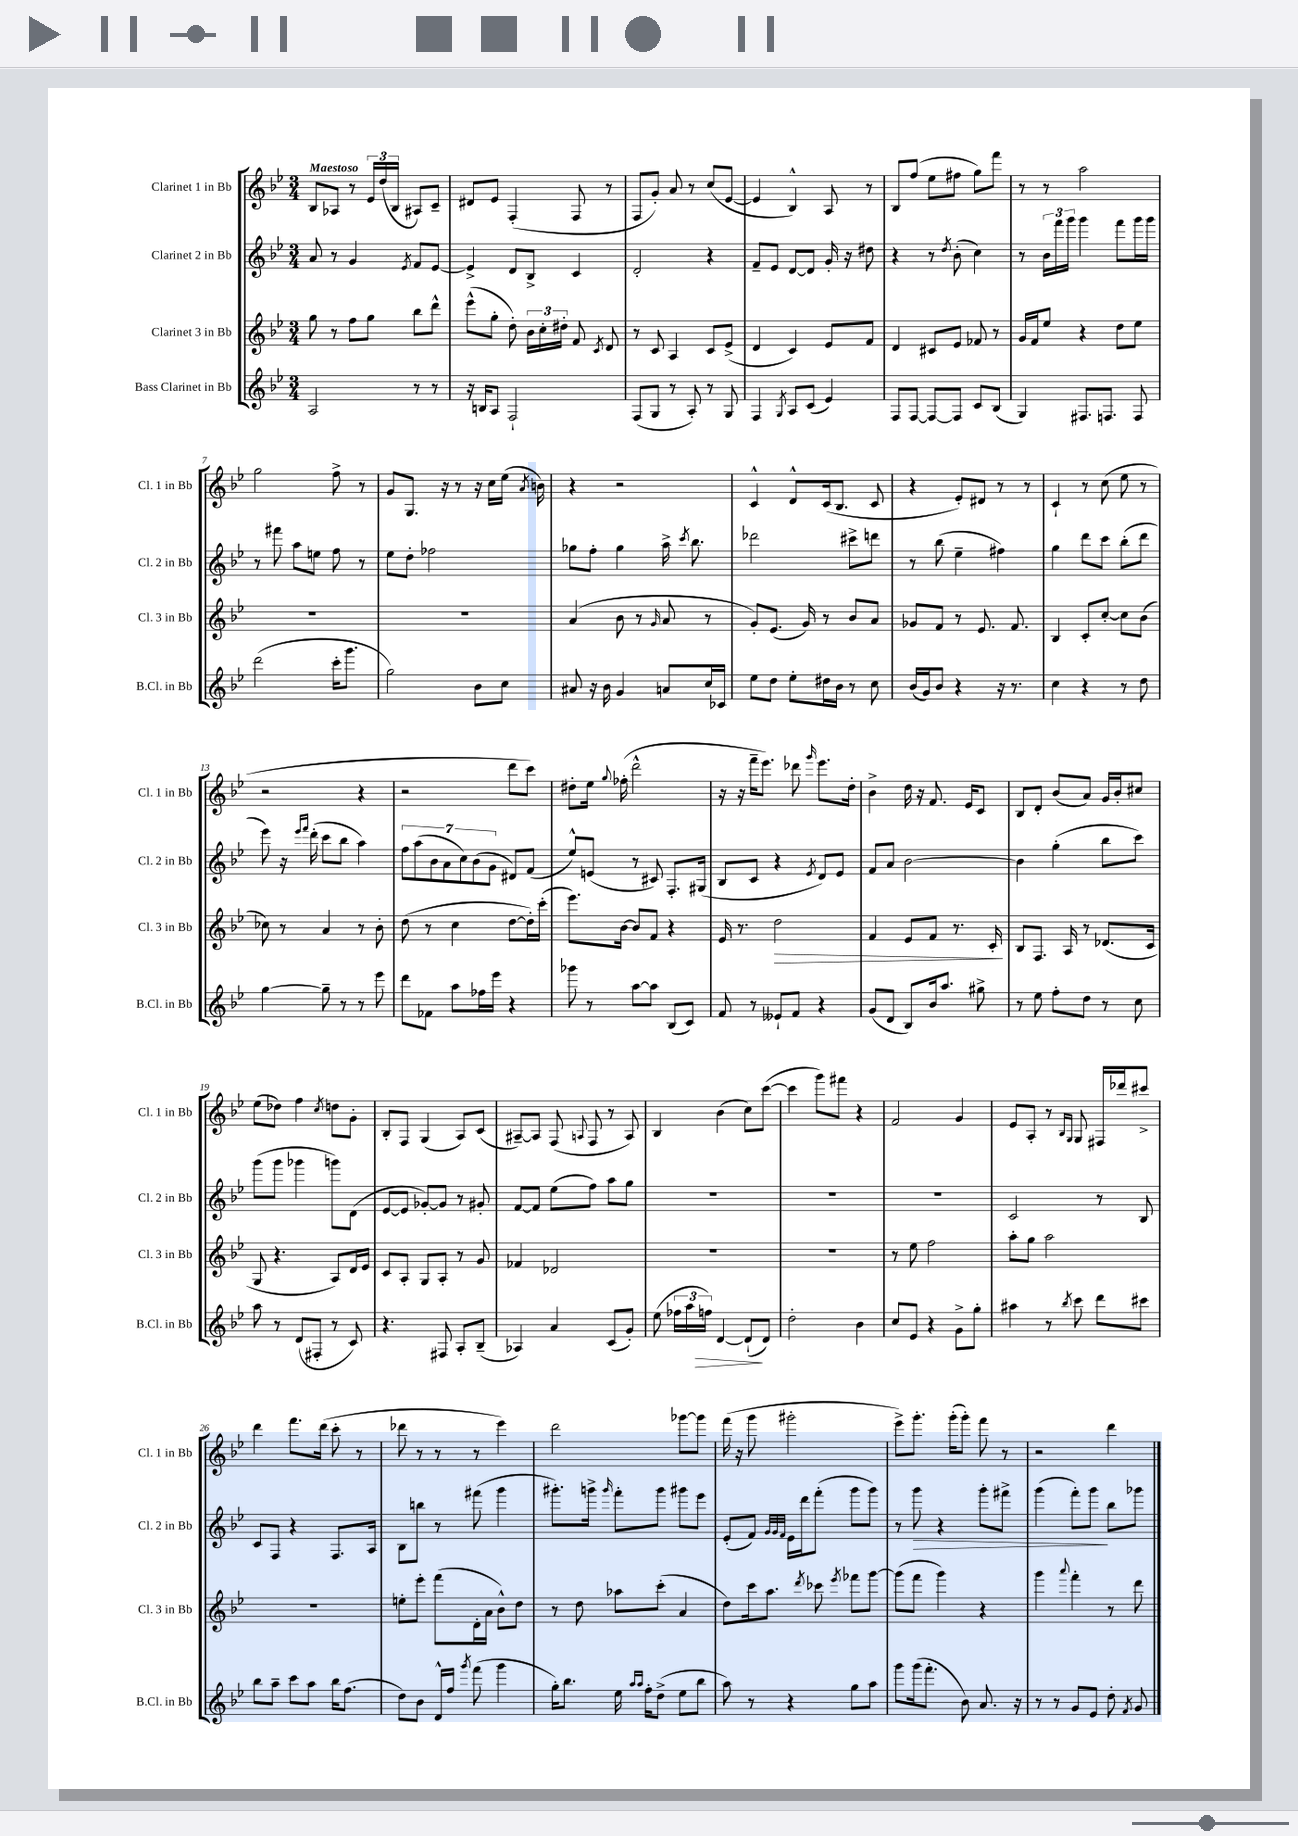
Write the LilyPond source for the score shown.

<<
\new StaffGroup <<
\new Staff = "s0" \with { instrumentName = "Clarinet 1 in Bb" shortInstrumentName = "Cl. 1 in Bb" } {
    \clef treble \key bes \major \numericTimeSignature \time 3/4 \tempo "Maestoso"
    \autoBeamOff bes8[ aes8] r8 \tuplet 3/2 { ees'16[ d''16( bes16] } ais8[) c'8]-- |
    dis'8[ ees'8] f4-.( f8 r8 |
    f8[ g'8]-.) a'8 r8 c''8[( ees'8]~ |
    ees'4 bes4-^) a8 r8 |
    bes8[ f''8]( ees''8[ fis''8] g''8[) f'''8] |
    r8 r8 a''2 |
    g''2 f''8-> r8 |
    g'8[ g8.] r16 r8 r16 c''16[ ees''16]( \acciaccatura { a'8 } b'16) |
    r4 r2 |
    c'4-^ d'8[-^ c'16( bes8.] c'8 |
    r4 ees'8[-.) dis'8] r8 r8 |
    c'4-! r8 c''8( ees''8 r8 |
    r2 r4 |
    r2 d'''8[ c'''8]) |
    dis''8[-. ees''16] \appoggiatura { g''8 } fes''16-.( d'''2-^ |
    r16 r16 f'''16[-- ees'''8.]) des'''8 \grace { g'''16 } ees'''8.[ d''16]-. |
    bes'4-> d''16 r16 f'8. ees'16[ c'8] |
    bes8[ d'8]-. bes'8[( a'8]) g'16[ bes'16-. cis''8] |
    ees''8[( des''8]) f''4 \acciaccatura { c''8 } d''8[ g'8]-. |
    bes8[-. f8] g4( a8[) c'8]( |
    ais8[~--) ais8] f8( \appoggiatura { a8 } f8 r8 a8) |
    bes4 bes'4( c''8[) c'''8]~( |
    c'''4 g'''8[) fis'''8] r4 |
    f'2 g'4 |
    ees'8[ a8]-. r8 \grace { bes16[ g16] } g8 fis16[ des'''16 cis'''8]-> |
    d'''4 f'''8.[ d'''16]( c'''8-. r8 |
    des'''8 r8 r8 r8 ees'''4) |
    d'''2 ges'''8[~ ges'''8] |
    f'''16( r16 g'''8 gis'''2-. |
    ees'''8[->) g'''8.]-. g'''16[-.( g'''8]-.) f'''8 r8 |
    r2 d'''4 \bar "|." |
}
\new Staff = "s1" \with { instrumentName = "Clarinet 2 in Bb" shortInstrumentName = "Cl. 2 in Bb" } {
    \clef treble \key bes \major \numericTimeSignature \time 3/4
    \autoBeamOff a'8 r8 g'4 \acciaccatura { ees'8 } f'8[ ees'8]~ |
    ees'4-> d'8[ bes8]-> c'4 |
    d'2-. r4 |
    f'8[-- ees'8] d'8[~ d'8] g'16-. r16 dis''8 |
    r4 r8 \acciaccatura { d''8 } bes'8-.( c''4) |
    r8 \tuplet 3/2 { bes'16[ f'''16 g'''16] } g'''4 f'''8[ g'''16 g'''16] |
    r8 fis'''8 a''8[ e''8] f''8 r8 |
    ees''8[ d''8]-. fes''2 |
    ges''8[ f''8]-. ges''4 a''16-> \acciaccatura { c'''8 } bes''8. |
    des'''2 cis'''8[-> d'''8] |
    r8 bes''8( ees''4-- fis''4) |
    g''4 d'''8[ c'''8] bes''8[-.( d'''8] |
    ees'''8) r16 \grace { ees'''16[ f'''16] } d'''16-.( c'''8[ bes''8] a''4) |
    \tuplet 7/4 { f''8[ a''8( bes'8 a'8 c''8) bes'8( g'8] } dis'8[) f'8]( |
    ees''8[-^) e'8]( r8 cis'8) f8.[-. gis16]( |
    bes8[ c'8] r4 \acciaccatura { ees'8 } d'8[) ees'8] |
    f'8[ a'8] bes'2~ |
    bes'4 g''4-.( bes''8[ c'''8]) |
    g'''8[( g'''8] ges'''4 g'''8[) d'8]( |
    ees'8[~ ees'8] ges'8[~-.) ges'8] r8 gis'8-. |
    f'8[~ f'8] ees''8[( f''8]) a''8[ g''8] |
    R2. |
    R2. |
    R2. |
    c'2 r8 bes8 |
    c'8[ f8] r4 f8.[ a16] |
    bes8[ b''8] r8 fis'''8( g'''4 |
    gis'''8.[-.) g'''16]-> \grace { g'''16 } f'''8[-. g'''8] gis'''8[ ees'''8] |
    ees'8[-.( f'8]) \grace { g'32[ g'32 f'32] } ees'16[ d'''16 f'''8]-.( g'''8[ g'''8]) |
    r8 g'''8\> r4 g'''8[-. fis'''8]-> |
    g'''4( f'''8[-.) g'''8]\! bes''8[ ges'''8] \bar "|." |
}
\new Staff = "s2" \with { instrumentName = "Clarinet 3 in Bb" shortInstrumentName = "Cl. 3 in Bb" } {
    \clef treble \key bes \major \numericTimeSignature \time 3/4
    \autoBeamOff g''8 r8 f''8[ g''8] bes''8[ d'''8]-^ |
    ees'''8[-^( g''8]-. d''8-.) \tuplet 3/2 { bes'16[ c''16-. dis''16]-. } f'8 \acciaccatura { c'8 } d'8 |
    r8 c'8 a4 c'8[ ees'8]->( |
    d'4 c'4) ees'8[ f'8] |
    d'4 cis'8[ ees'8] fes'8 r8 |
    g'16[ f'16 ees''8] r4 d''8[ ees''8] |
    R2. |
    R2. |
    a'4( bes'8 r8 \grace { g'16 } a'8 r8 |
    g'8[-.) ees'8.]( g'16) r8 bes'8[ a'8] |
    ges'8[ f'8] r8 ees'8. f'8. |
    bes4 c'8[-. c''8]~-. c''8[ bes'8]( |
    ces''8) r8 a'4 r8 bes'8-. |
    d''8( r8 c''4 d''8[~ d''16-.) c'''16]-.( |
    ees'''8.[) bes'16]~ bes'8[ f'8] r4 |
    ees'16 r8. d''2\> |
    f'4 ees'8[ f'8] r8. c'16-.\! |
    bes8[ f8.] a16 r8 des'8.[( c'16] |
    g8 r4. a8[) d'16 ees'16] |
    c'8[ a8]-. g8[ a8]-. r8 g'8 |
    fes'4 des'2 |
    R2. |
    R2. |
    r8 ees''8 f''2 |
    a''8[-. g''8] a''2 |
    R2. |
    e''8[-. ees'''8]-. f'''8[( d'16-. a'16] bes'8[-^) d''8] |
    r8 d''8 aes''8[ c'''8]-.( a'4 |
    d''8[) c'''16 a''8.] \acciaccatura { d'''8 } ces'''8 \acciaccatura { ees'''8 } fes'''8[ g'''8]~ |
    g'''8[( f'''8] g'''4) r4 |
    g'''4 \appoggiatura { a'''8 } f'''4-. r8 d'''8 \bar "|." |
}
\new Staff = "s3" \with { instrumentName = "Bass Clarinet in Bb" shortInstrumentName = "B.Cl. in Bb" } {
    \clef treble \key bes \major \numericTimeSignature \time 3/4
    \autoBeamOff a2 r8 r8 |
    r16 b16[ a8] f2-! |
    f8[( g8] r8 a8-.) r8 g8 |
    f4 \acciaccatura { g8 } a8[ c'8]( ees'4) |
    f8[ f8]~ f8[~ f8] c'8[ bes8]( |
    g4) fis8.[ f8.] f8 |
    d'''2( c'''16[-. g'''8.] |
    g''2) bes'8[ c''8] |
    ais'8 r16 bes'16 g'4 a'8[ c''16 ces'16] |
    ees''8[ d''8] ees''8[-. dis''16 bes'16] r8 c''8 |
    bes'16[( g'16) bes'8] r4 r16 r8. |
    c''4 r4 r8 d''8 |
    g''4~ g''8-- r8 r8 ees'''8 |
    d'''8[ fes'8] a''8[ fes''16 ees'''16] r4 |
    ges'''8 r8 a''8[~ a''8] bes8[( c'8]) |
    f'8 r8 eeses'8[-! f'8] r4 |
    g'8[( d'8] bes8[) bes'16 a''8.] gis''8-> |
    r8 ees''8 f''8[-. d''8] r8 c''8 |
    a''8 r8 d'8[( fis8]-. r8 c'8) |
    r4. fis8 a8[-. bes8]--( |
    aes4) a'4 c'8[( g'8]-.) |
    ees''8( \tuplet 3/2 { fes''16[ a''16 f''16]\>) } d'4~ d'8[-!\!( d'8]) |
    d''2-. bes'4 |
    c''8[ ees'8] r4 g'8[-> g''8]-. |
    ais''4 r8 \acciaccatura { bes''8 } c'''8 d'''8[ cis'''8] |
    bes''8[ a''8]-- c'''8[ a''8] bes''16[ f''8.]( |
    d''8[) bes'8] d'16[-^ f''16] \acciaccatura { g'''8 } f'''8( g'''4 |
    g''16[-.) bes''8.] ees''16 \grace { a''16[ a''16] } f''16[-. d''8]->( ees''8[ bes''8] |
    a''8) r8 r4 g''8[ a''8] |
    g'''8[ g'''16( f'''8.]-. bes'8) a'8. r16 |
    r8 r8 g'8[ ees'8] d''8-. \acciaccatura { f'8 } g'8 \bar "|." |
}
>>
>>
